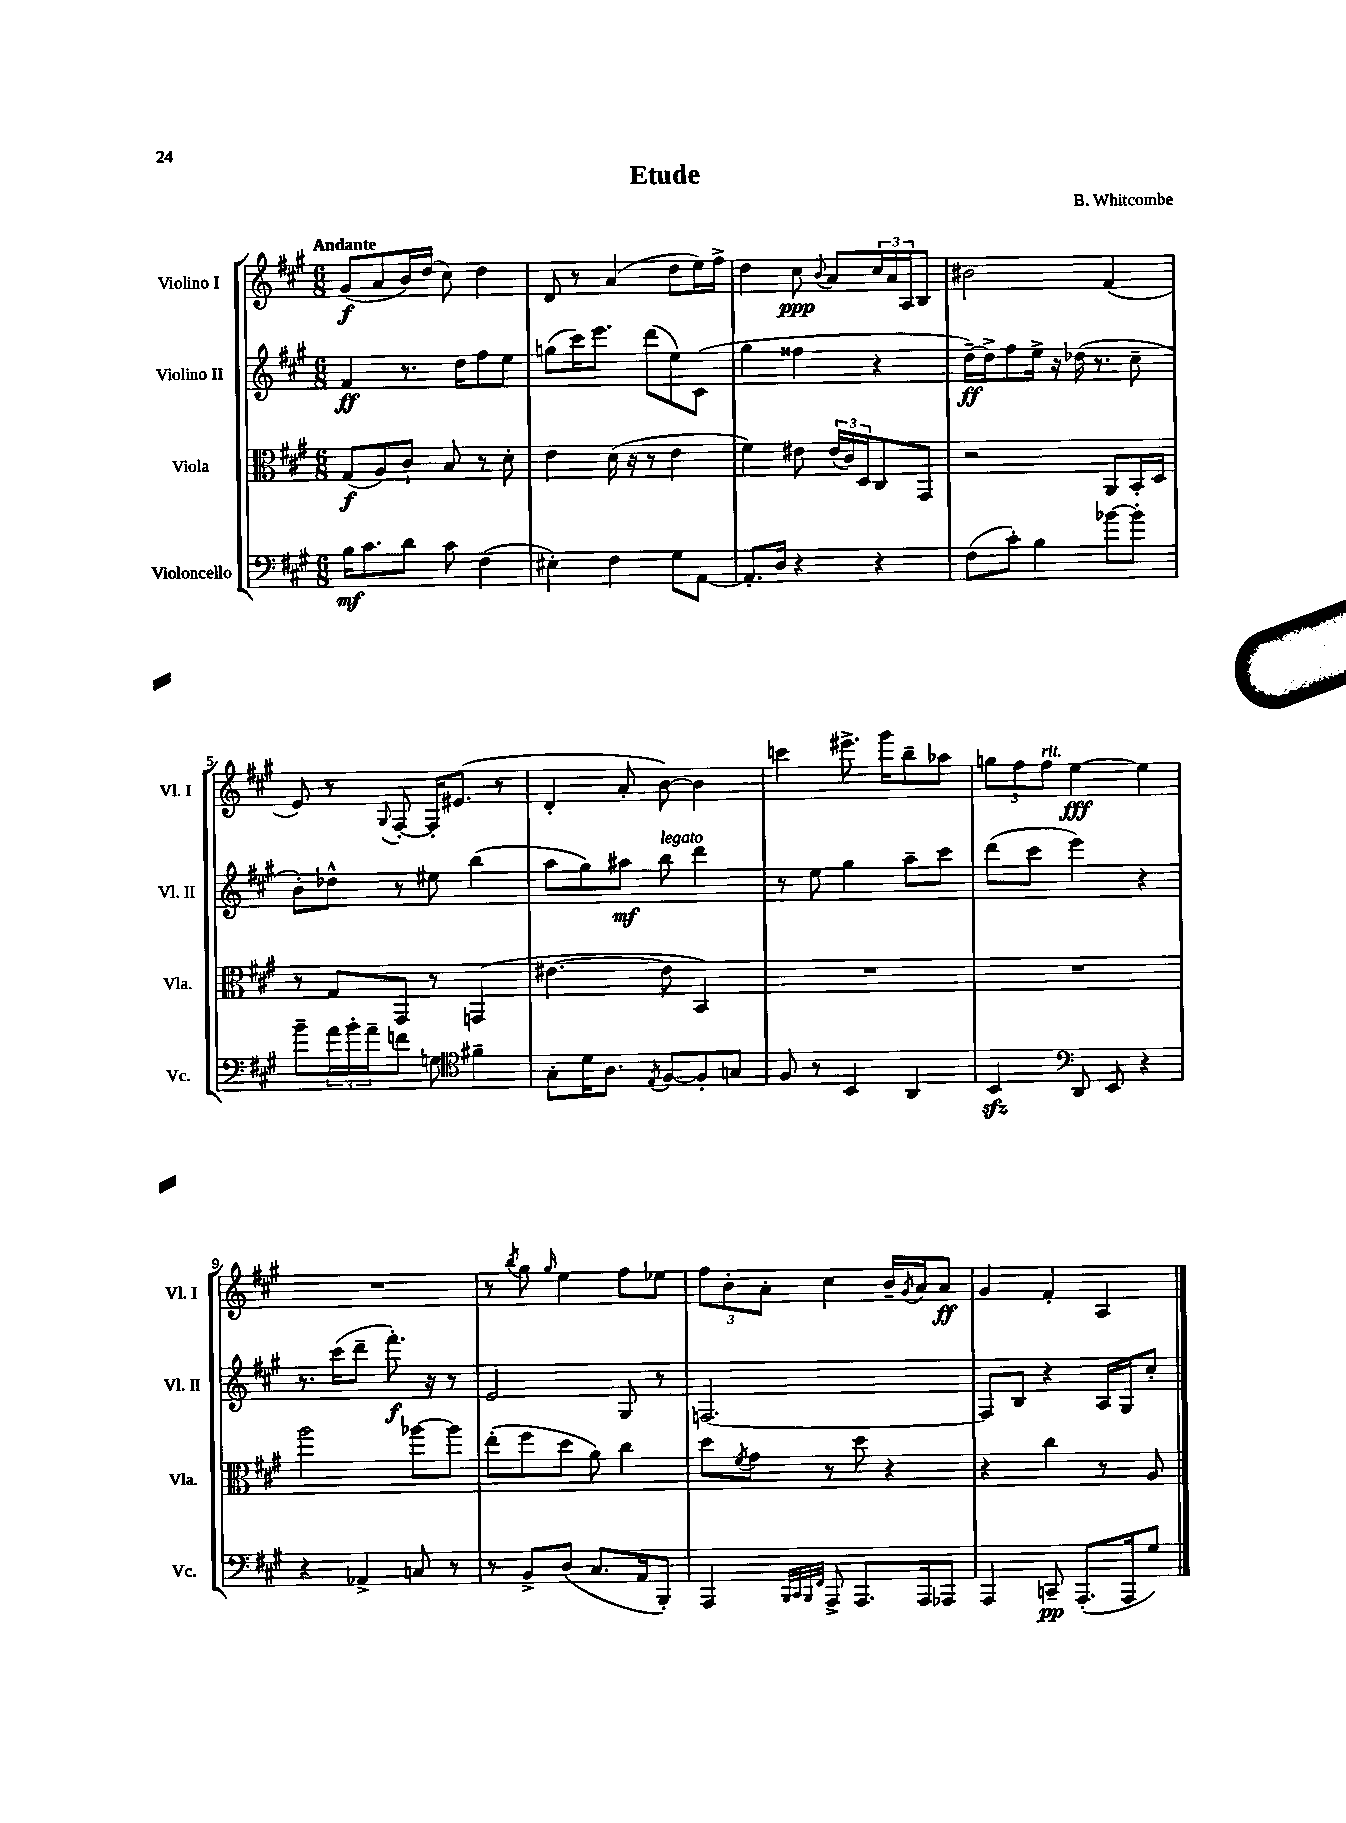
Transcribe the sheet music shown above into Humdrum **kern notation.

**kern	**dynam	**kern	**dynam	**kern	**dynam	**kern	**dynam
*part4	*part4	*part3	*part3	*part2	*part2	*part1	*part1
*staff4	*staff4	*staff3	*staff3	*staff2	*staff2	*staff1	*staff1
*I"Violoncello	*	*I"Viola	*	*I"Violino II	*	*I"Violino I	*
*I'Vc.	*	*I'Vla.	*	*I'Vl. II	*	*I'Vl. I	*
*clefF4	*	*clefC3	*	*clefG2	*	*clefG2	*
*k[f#c#g#]	*	*k[f#c#g#]	*	*k[f#c#g#]	*	*k[f#c#g#]	*
*M6/8	*	*M6/8	*	*M6/8	*	*M6/8	*
=1	=1	=1	=1	=1	=1	=1	=1
!	!	!	!	!	!	!LO:TX:a:B:t=Andante	!
16B\KL	mf	(8G#/L	f	4f#/	ff	(8g#/L	f
8.c#\	.	.	.	.	.	.	.
.	.	8A/)	.	.	.	8a/	.
8d\J	.	8c#`/J	.	8.r	.	16b/L)	.
.	.	.	.	.	.	(16dd/JJ	.
8c#\	.	8B/	.	.	.	8cc#\)	.
.	.	.	.	16dd\KL	.	.	.
(4F#\	.	8r	.	8ff#\	.	4dd\	.
.	.	8d'\	.	8ee\J	.	.	.
=2	=2	=2	=2	=2	=2	=2	=2
4E#X'\)	.	4e\	.	(8ggn\L	.	8d/	.
.	.	.	.	16ccc#\K)	.	8r	.
.	.	.	.	8.eee\J	.	.	.
4F#\	.	(16d\	.	.	.	(4a/	.
.	.	16r	.	.	.	.	.
.	.	8r	.	(8ddd\L	.	.	.
8G#\L	.	4e\	.	8ee\)	.	8dd\L	.
[8AA\J	.	.	.	(8c#\J	.	16ee\L)	.
.	.	.	.	.	.	16ff#^\JJ	.
=3	=3	=3	=3	=3	=3	=3	=3
8.AA'/L]	.	4f#\)	.	4gg#\	.	4dd\	.
16D/Jk	.	.	.	.	.	.	.
4r	.	8e#X\	.	4ff##X\	.	8cc#\	ppp
.	.	.	.	.	.	8qqb/	.
.	.	(24e#/LL	.	.	.	8a/L	.
.	.	24c#/)	.	.	.	.	.
.	.	24D/J	.	.	.	.	.
4r	.	8C#/	.	4r	.	24cc#/L	.
.	.	.	.	.	.	24a/	.
.	.	.	.	.	.	24A/J	.
.	.	8GG#/J	.	.	.	8B/J	.
=4	=4	=4	=4	=4	=4	=4	=4
(8F#\L	.	2r	.	[16dd~\LL)	ff	2b#X\	.
.	.	.	.	16dd^\J]	.	.	.
8c#'\J)	.	.	.	8ff#\	.	.	.
4B\	.	.	.	16ee^\Jk	.	.	.
.	.	.	.	16r	.	.	.
.	.	.	.	(16dd-X\	.	.	.
.	.	.	.	8.r	.	.	.
[8b-X\L	.	8AA/L	.	.	.	(4f#/	.
8b-'\J]	.	16BB'/L	.	8cc#~\	.	.	.
.	.	16D/JJ	.	.	.	.	.
!!LO:LB:g=z
=5	=5	=5	=5	=5	=5	=5	=5
8b~\L	.	8r	.	8b'\L)	.	8e/)	.
24a\L	.	8G#/L	.	8dd-X^^\J	.	8r	.
24b'\	.	.	.	.	.	.	.
24a~\J	.	.	.	.	.	.	.
.	.	.	.	.	.	8qqG#/	.
8fn\J	.	8GG#/J	.	8r	.	[8F#'/	.
8Gn\	.	8r	.	8ee#X\	.	16F#'/KL]	.
.	.	.	.	.	.	(8.e#X/J	.
*clefC4	*	*	*	*	*	*	*
4f#X~\	.	(4GGn/	.	(4bb\	.	.	.
.	.	.	.	.	.	8r	.
=6	=6	=6	=6	=6	=6	=6	=6
8G#'\L	.	[4.e#X\	.	8aa\L	.	4d'/	.
16d\K	.	.	.	8gg#\)	.	.	.
8.A\J	.	.	.	.	.	.	.
.	.	.	.	8aa#X\J	mf	8a'/	.
8qE/	.	.	.	.	.	.	.
!	!	!	!	!LO:TX:a:i:t=legato	!	!	!
[8F#/L	.	8e#\]	.	8bb\	.	[8b\)	.
8F#'/]	.	4BB/)	.	4ddd\	.	4b\]	.
8Gn/J	.	.	.	.	.	.	.
=7	=7	=7	=7	=7	=7	=7	=7
8F#/	.	2.r	.	8r	.	4cccn\	.
8r	.	.	.	8ee\	.	.	.
4BB/	.	.	.	4gg#\	.	8.eee#X^\	.
.	.	.	.	.	.	16ggg#\KL	.
4AA/	.	.	.	8aa~\L	.	8bb~\	.
.	.	.	.	8ccc#\J	.	8aa-X\J	.
=8	=8	=8	=8	=8	=8	=8	=8
4BBzz/	.	2.r	.	(8ddd\L	.	12ggn\L	.
.	.	.	.	.	.	12ff#\	.
.	.	.	.	8ccc#\J	.	.	.
!	!	!	!	!	!	!LO:TX:a:i:t=rit.	!
.	.	.	.	.	.	12ff#\J	.
*clefF4	*	*	*	*	*	*	*
8DD/	.	.	.	4eee\)	.	[4ee\	fff
8EE/	.	.	.	.	.	.	.
4r	.	.	.	4r	.	4ee\]	.
!!LO:LB:g=z
=9	=9	=9	=9	=9	=9	=9	=9
4r	.	2aa\	.	8.r	.	2.r	.
.	.	.	.	(16ccc#\KL	.	.	.
4AA-X^/	.	.	.	8ddd~\J	.	.	.
.	.	.	.	8.fff#'\)	f	.	.
8Cn/	.	[8aa-X\L	.	.	.	.	.
.	.	.	.	16r	.	.	.
8r	.	8aa-\J]	.	8r	.	.	.
=10	=10	=10	=10	=10	=10	=10	=10
8r	.	(8ee'\L	.	2e/	.	8r	.
.	.	.	.	.	.	8qbb/	.
8BB^/L	.	8ff#\	.	.	.	8gg#\	.
.	.	.	.	.	.	16qqgg#/	.
(8D/J	.	8dd\J	.	.	.	4ee\	.
8.C#/L	.	8a\)	.	.	.	.	.
.	.	4cc#\	.	8G#/	.	8ff#\L	.
16AA/k	.	.	.	.	.	.	.
8BBB'/J)	.	.	.	8r	.	8ee-X\J	.
=11	=11	=11	=11	=11	=11	=11	=11
4AAA/	.	8dd\L	.	[2.Fn/	.	12ff#\L	.
.	.	.	.	.	.	12b'\	.
.	.	8qf#/	.	.	.	.	.
.	.	8g#\J	.	.	.	.	.
.	.	.	.	.	.	12a'\J	.
32qqBBB/LLL	.	.	.	.	.	.	.
32qqCC#/	.	.	.	.	.	.	.
32qqBBB/	.	.	.	.	.	.	.
32qqFF#/JJJ	.	.	.	.	.	.	.
8AAA^/	.	8r	.	.	.	4cc#\	.
8.AAA/L	.	8dd\	.	.	.	.	.
.	.	4r	.	.	.	16b~/LL	.
.	.	.	.	.	.	8qg#/	.
16AAA/k	.	.	.	.	.	16a/J	.
8AAA-X/J	.	.	.	.	.	8a/J	ff
=12	=12	=12	=12	=12	=12	=12	=12
4AAA/	.	4r	.	8F/L]	.	4g#/	.
.	.	.	.	8B/J	.	.	.
8CCn~/	pp	4cc#\	.	4r	.	4f#'/	.
(8.AAA'/L	.	.	.	.	.	.	.
.	.	8r	.	16A/LL	.	4A/	.
16AAA/k	.	.	.	16G#/J	.	.	.
8G#/J)	.	8A/	.	8cc#'/J	.	.	.
==	==	==	==	==	==	==	==
*-	*-	*-	*-	*-	*-	*-	*-
